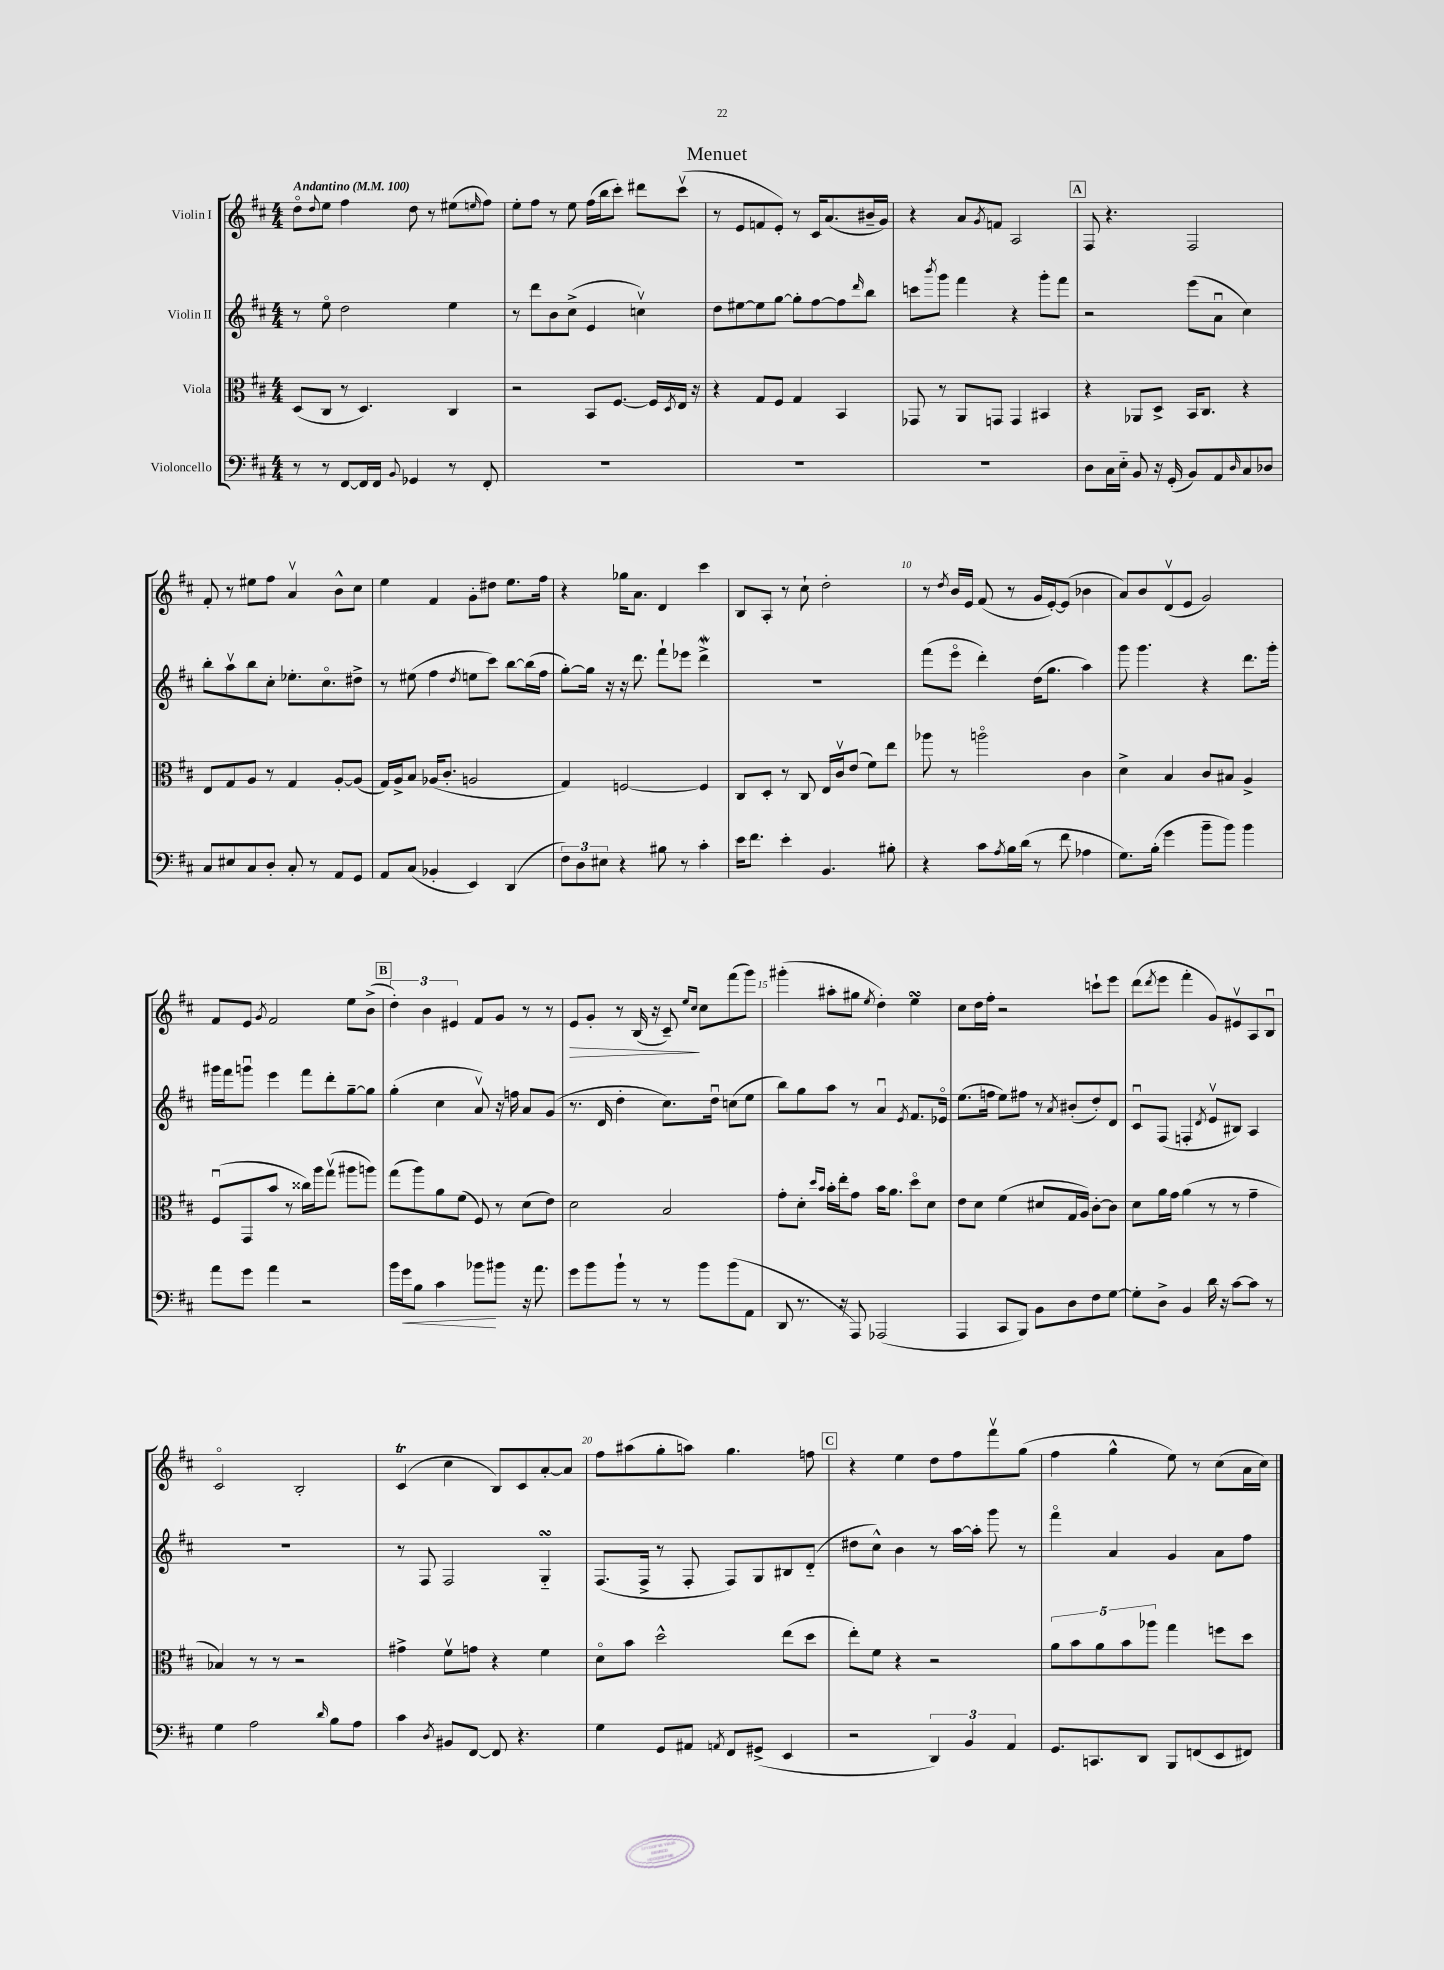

**kern	**dynam	**kern	**kern	**kern	**dynam
*part4	*part4	*part3	*part2	*part1	*part1
*staff4	*staff4	*staff3	*staff2	*staff1	*staff1
*I"Violoncello	*	*I"Viola	*I"Violin II	*I"Violin I	*
*clefF4	*	*clefC3	*clefG2	*clefG2	*
*k[f#c#]	*	*k[f#c#]	*k[f#c#]	*k[f#c#]	*
*M4/4	*	*M4/4	*M4/4	*M4/4	*
*MM100	*	*MM100	*MM100	*MM100	*
=1	=1	=1	=1	=1	=1
!	!	!	!	!LO:TX:a:B:t=Andantino	!
8r	.	(8D/L	8r	8dd\L	.
.	.	.	.	8qqdd/	.
8r	.	8C#/J	8ee\	8ee\J	.
[8FF#/L	.	8r	2dd\	4ff#\	.
16FF#/L]	.	4.D/)	.	.	.
16FF#/JJ	.	.	.	.	.
8qqBB/	.	.	.	.	.
4GG-X/	.	.	.	8dd\	.
.	.	.	.	8r	.
8r	.	4C#/	4ee\	(8ee#X\L	.
.	.	.	.	16qqeen/	.
8FF#'/	.	.	.	8ff#\J)	.
=2	=2	=2	=2	=2	=2
1r	.	2r	8r	8ee'\L	.
.	.	.	8ddd\L	8ff#\J	.
.	.	.	8b\	8r	.
.	.	.	(8cc#^\J	8ee\	.
.	.	8BB/L	4e/	(16ff#\LL	.
.	.	.	.	16bb\J	.
.	.	[8.F#/J	.	8ccc#'\J)	.
.	.	.	4ccnv\)	8ddd#X\L	.
.	.	16F#/LL]	.	.	.
.	.	8qD/	.	.	.
.	.	16E/JJ	.	(8ccc#v\J	.
.	.	16r	.	.	.
=3	=3	=3	=3	=3	=3
1r	.	4r	8dd\L	8r	.
.	.	.	[8ee#X\	8e/L	.
.	.	8G/L	8ee#\]	8fn/	.
.	.	8F#/J	[8gg\J	8e'/J)	.
.	.	4G/	8gg'\L]	8r	.
.	.	.	[8ff#\	16c#/KL	.
.	.	.	.	(8.a/	.
.	.	4BB/	8ff#\]	.	.
.	.	.	16qqddd/	.	.
.	.	.	8bb\J	16b#X~/L	.
.	.	.	.	16g/JJ)	.
=4	=4	=4	=4	=4	=4
1r	.	8GG-X/	8cccn\L	4r	.
.	.	.	8qbbb/	.	.
.	.	8r	8ggg\J	.	.
.	.	8AA/L	4fff#\	8a/L	.
.	.	.	.	8qg/	.
.	.	8GGn/J	.	8fn/J	.
.	.	4GG/	4r	2A/	.
.	.	4BB#X/	8ggg'\L	.	.
.	.	.	8fff#\J	.	.
!!LO:REH:place=s1:t=A
=5	=5	=5	=5	=5	=5
8D\L	.	4r	2r	8F#/	.
16C#\L	.	.	.	4.r	.
16E\JJ	.	.	.	.	.
8BB/	.	8AA-X/L	.	.	.
16r	.	8D^/J	.	.	.
(16GG'/	.	.	.	.	.
8BB/L)	.	16BB/KL	(8eee\L	2F#/	.
.	.	8.C#/J	.	.	.
8AA/	.	.	8au\J	.	.
16qqD/	.	.	.	.	.
8C#/	.	4r	4cc#\)	.	.
8D-X/J	.	.	.	.	.
!!LO:LB:g=z
=6	=6	=6	=6	=6	=6
8C#/L	.	8E/L	8bb'\L	8f#'/	.
8E#X/	.	8G/	8aav\	8r	.
8C#/	.	8A/J	8bb\	8ee#X\L	.
8D'/J	.	8r	8cc#'\J	8ff#\J	.
8C#'/	.	4G/	8.ee-X'\L	4av/	.
8r	.	.	.	.	.
.	.	.	8.cc#\	.	.
8AA/L	.	[8A'/L	.	8b^^\L	.
8GG/J	.	(8A/J]	8dd#X^\J	8cc#\J	.
=7	=7	=7	=7	=7	=7
8AA/L	.	16G/LL)	8r	4ee\	.
.	.	16A^/J	.	.	.
(8C#/J	.	8B/J	(8ee#X\	.	.
4BB-X'/	.	(16A-X/KL	4ff#\	4f#/	.
.	.	8.c#'/J	.	.	.
.	.	.	8qdd/	.	.
4EE/)	.	2An/	8een\L	8g'\L	.
.	.	.	8ccc#\J)	8dd#X\J	.
(4DD/	.	.	[8bb\L	8.ee\L	.
.	.	.	(16bb\L]	.	.
.	.	.	16ff#\JJ	16ff#\Jk	.
=8	=8	=8	=8	=8	=8
12F#\L)	.	4G/)	[8gg'\L)	4r	.
12D\	.	.	.	.	.
.	.	.	16gg\Jk]	.	.
12E#X\J	.	.	.	.	.
.	.	.	16r	.	.
4r	.	[2Fn/	16r	16gg-X\KL	.
.	.	.	8.ddd\	8.a\J	.
8B#X\	.	.	8fff#`\L	4d/	.
8r	.	.	8eee-X\J	.	.
4c#'\	.	4F/]	4dddw^\	4ccc#\	.
=9	=9	=9	=9	=9	=9
16e\KL	.	8C#/L	1r	8B/L	.
8.f#\J	.	.	.	.	.
.	.	8D'/J	.	8A'/J	.
4e'\	.	8r	.	8r	.
.	.	8C#/	.	8cc#`\	.
4.BB/	.	16E/LL	.	2dd'\	.
.	.	16c#v/J	.	.	.
.	.	(8e/J	.	.	.
.	.	8f#\L)	.	.	.
8B#X'\	.	8ee\J	.	.	.
=10	=10	=10	=10	=10	=10
4r	.	8aa-X\	(8fff#\L	8r	.
.	.	.	.	8qdd/	.
.	.	8r	8eee\J	16b/LL	.
.	.	.	.	16e/JJ	.
8c#\L	.	2aan\	4ddd'\)	(8f#/	.
8qA/	.	.	.	.	.
16B\L	.	.	.	8r	.
(16d\JJ	.	.	.	.	.
8r	.	.	(16dd\KL	16g/LL	.
.	.	.	8.gg\J	[16e'/J)	.
8f#\	.	.	.	(8e/J]	.
4A-X\	.	4c#\	4aa\)	4b-X\	.
=11	=11	=11	=11	=11	=11
8.G\L)	.	4d^\	8ggg\	8a/L)	.
.	.	.	4.ggg\	8b/	.
(16B'\Jk	.	.	.	.	.
4g\	.	4B/	.	(8dv/	.
.	.	.	.	8e/J	.
8b~\L	.	8c#/L	4r	2g/)	.
8b\J)	.	8B#X/J	.	.	.
4b\	.	4A^/	8.ddd\L	.	.
.	.	.	16ggg'\Jk	.	.
!!LO:LB:g=z
=12	=12	=12	=12	=12	=12
8a\L	.	(8F#u/L	16ggg#X\LL	8f#/L	.
.	.	.	16fff#\J	.	.
8g\J	.	8GG/	8gggnu\J	8e/J	.
.	.	.	.	8qg/	.
4a\	.	8b/J	4eee\	2f#/	.
.	.	8r	.	.	.
2r	.	16cc##X\LL)	8fff#\L	.	.
.	.	16aa\J	.	.	.
.	.	(8ggv\J	8ddd'\	.	.
.	.	8aa#X\L	[8gg~\	8ee\L	.
.	.	8aan\J)	8gg\J]	(8b^\J	.
!!LO:REH:place=s1:t=B
=13	=13	=13	=13	=13	=13
16b\LL	.	(8gg\L	(4gg'\	6dd'\)	.
!	!LO:HP:b	!	!	!	!
16g\J	<	.	.	.	.
8B\J	.	8aa\)	.	.	.
.	.	.	.	6b\	.
4c#\	.	8a\	4cc#\	.	.
.	.	.	.	6e#X/	.
.	.	(8f#\J	.	.	.
8b-X\L	.	8F#/)	8av/)	8f#/L	.
8b#X\J	[	8r	16r	8g/J	.
.	.	.	16ffn\	.	.
16r	.	(8d\L	8a/L	8r	.
8.a\	.	.	.	.	.
.	.	8e\J)	(8g/J	8r	.
=14	=14	=14	=14	=14	=14
!	!	!	!	!	!LO:HP:b
8g\L	.	2d\	8.r	8e/L	>
8b\	.	.	.	8g'/J	.
.	.	.	16d/	.	.
8b`\J	.	.	4dd'\	8r	.
8r	.	.	.	(16B/	.
.	.	.	.	16r	.
8r	.	2B/	8.cc#\L)	8c#~/)	.
.	.	.	.	16qqee/LL	.
.	.	.	.	16qqcc#/JJ	.
8b\L	.	.	.	8cc#\L	]
.	.	.	16ddu\Jk	.	.
(8b\	.	.	(8ccn\L	(8fff#\	.
8AA\J	.	.	8ee\J	8ggg\J)	.
=15	=15	=15	=15	=15	=15
8DD/	.	8g'\L	8bb\L)	(4ggg#X'\	.
8.r	.	8d'\J	8gg\	.	.
.	.	16qqdd/LL	.	.	.
.	.	16qqb/JJ	.	.	.
.	.	16b'\LL	8aa\J	8aa#X'\L	.
16r	.	16ee'\J	.	.	.
8AAA/)	.	8g\J	8r	8gg#X\J	.
.	.	.	.	8qee/	.
(2AAA-X/	.	16b\KL	4au/	4dd'\)	.
.	.	8.a\J	.	.	.
.	.	.	8qe/	.	.
.	.	8dd\L	8.f#/L	4eesSSS\	.
.	.	8d\J	.	.	.
.	.	.	16e-X/Jk	.	.
=16	=16	=16	=16	=16	=16
4AAA/	.	8e\L	(8.ee\L	8cc#\L	.
.	.	8d\J	.	16dd\L	.
.	.	.	16ffn\Jk	16ff#'\JJ	.
8CC#/L	.	(4f#\	8ee\L)	2r	.
8BBB/J)	.	.	8ff#X\J	.	.
8BB\L	.	8d#X/L	8r	.	.
.	.	.	8qa/	.	.
8D\	.	16G/L	(8b#X'/L	.	.
.	.	16A/JJ)	.	.	.
8F#\	.	[8c#'\L	8dd'/)	8cccn`\L	.
[8G\J	.	8c#\J]	8d/J	8eee\J	.
=17	=17	=17	=17	=17	=17
8G'\L]	.	8d\L	8c#u/L	(8ddd\L	.
.	.	.	.	8qddd/	.
8D^\J	.	16a\L	(8F#/J	8eee\J	.
.	.	16g\JJ	.	.	.
4BB/	.	(4a\	4Fn'/	4fff#'\	.
.	.	.	8qd/	.	.
16d\	.	8r	8ev/L	8g/L)	.
16r	.	.	.	.	.
[8c#\L	.	8r	8B#X/J)	8e#Xv/	.
8c#\J]	.	4g~\	4A/	8A/	.
8r	.	.	.	8Bu/J	.
!!LO:LB:g=z
=18	=18	=18	=18	=18	=18
4G\	.	4B-X/)	1r	2c#/	.
2A\	.	8r	.	.	.
.	.	8r	.	.	.
.	.	2r	.	2B'/	.
16qqd/	.	.	.	.	.
8B\L	.	.	.	.	.
8A\J	.	.	.	.	.
=19	=19	=19	=19	=19	=19
4c#\	.	4g#X^\	8r	(4c#t/	.
.	.	.	8F#/	.	.
8qD/	.	.	.	.	.
8BB#X/L	.	8f#v\L	2F#/	4cc#\	.
[8FF#/J	.	8gn\J	.	.	.
8FF#/]	.	4r	.	8B/L)	.
4.r	.	.	.	8c#/	.
.	.	4f#\	4GsSSs/	[8a'/	.
.	.	.	.	8a/J]	.
=20	=20	=20	=20	=20	=20
4G\	.	8d\L	(8.F#/L	8ff#\L	.
.	.	8b\J	.	(8aa#X\	.
.	.	.	16F#^/Jk	.	.
8GG/L	.	2dd^^\	8r	8gg'\	.
8AA#X/J	.	.	8F#'/	8aan\J)	.
8qAAn/	.	.	.	.	.
8FF#/L	.	.	8F#/L)	4.gg\	.
(8GG#X^/J	.	.	8G/	.	.
4EE/	.	(8ee\L	8B#X/	.	.
.	.	8dd\J	(8d/J	8ffn\	.
!!LO:REH:place=s1:t=C
=21	=21	=21	=21	=21	=21
2r	.	8ee'\L)	8dd#X\L	4r	.
.	.	8f#\J	8cc#^^\J)	.	.
.	.	4r	4b\	4ee\	.
6DD/)	.	2r	8r	8dd\L	.
.	.	.	[16aa\LL	8ff#\	.
6BB/	.	.	.	.	.
.	.	.	16aa'\JJ]	.	.
.	.	.	8ggg\	8fff#v\	.
6AA/	.	.	.	.	.
.	.	.	8r	(8gg\J	.
=22	=22	=22	=22	=22	=22
8.GG/L	.	10a\L	4fff#\	4ff#\	.
.	.	10b\	.	.	.
8.CCn/	.	.	.	.	.
.	.	10a\	.	.	.
.	.	.	4a/	4gg^^\	.
.	.	10b\	.	.	.
8DD/J	.	.	.	.	.
.	.	10aa-X\J	.	.	.
8BBB/L	.	4gg\	4g/	8ee\)	.
(8FFn/	.	.	.	8r	.
8EE/	.	8ffn\L	8a\L	(8cc#\L	.
8FF#X/J)	.	8dd\J	8ff#\J	16a\L	.
.	.	.	.	16cc#\JJ)	.
==	==	==	==	==	==
*-	*-	*-	*-	*-	*-
